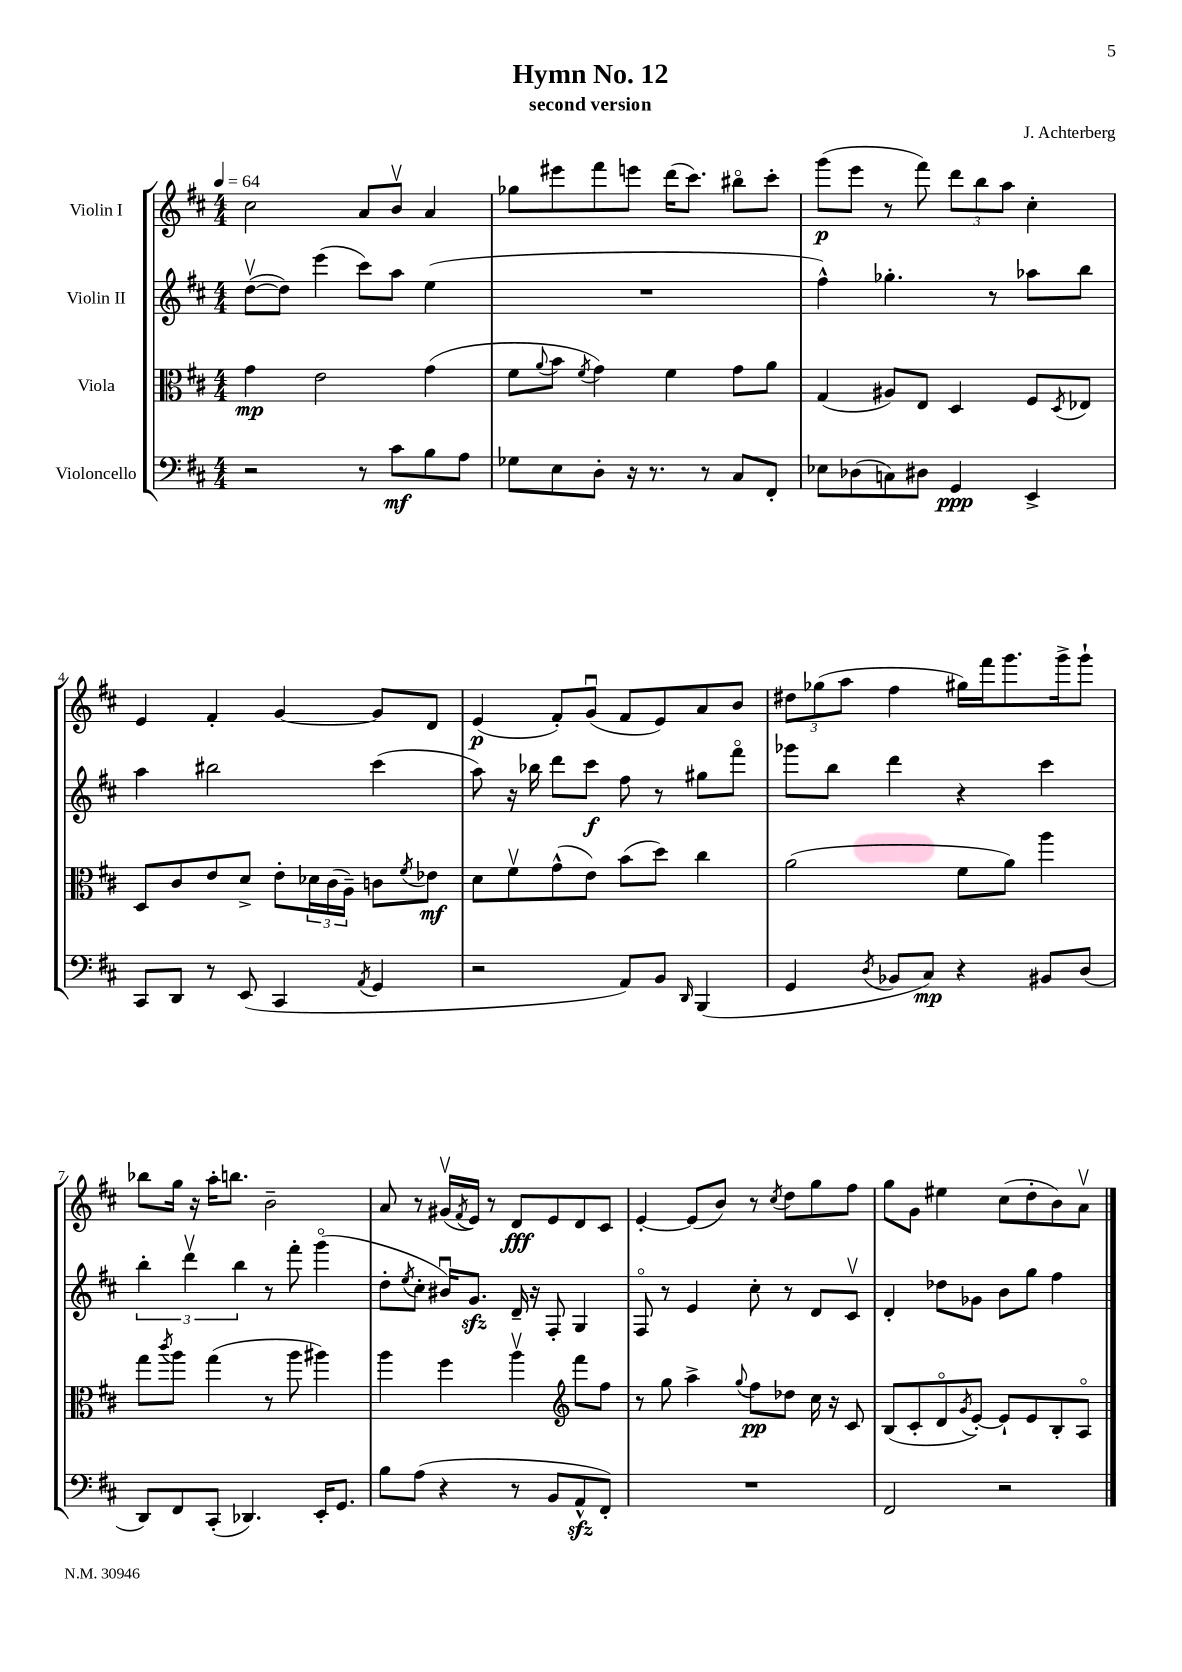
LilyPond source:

\header { title = "Hymn No. 12" composer = "J. Achterberg" subtitle = "second version" }
<<
\new StaffGroup <<
\new Staff = "s0" \with { instrumentName = "Violin I" } {
    \clef treble \key d \major \numericTimeSignature \time 4/4 \tempo 4 = 64
    cis''2 a'8 b'8\upbow a'4 |
    ges''8 eis'''8 fis'''8 e'''8 d'''16( cis'''8.) bis''8\flageolet cis'''8-. |
    g'''8\p( e'''8 r8 fis'''8) \tuplet 3/2 { d'''8 b''8 a''8 } cis''4-. |
    e'4 fis'4-. g'4~ g'8 d'8 |
    e'4\p( fis'8-.) g'8\downbow( fis'8 e'8) a'8 b'8 |
    \tuplet 3/2 { dis''8 ges''8( a''8 } fis''4 gis''16) fis'''16 g'''8. g'''16-> g'''8-! |
    bes''8 g''16 r16 a''16-. b''8. b'2-- |
    a'8 r8 gis'16\upbow( \acciaccatura { fis'8 } e'16) r8 d'8\fff e'8 d'8 cis'8 |
    e'4~-. e'8( b'8) r8 \acciaccatura { cis''8 } d''8 g''8 fis''8 |
    g''8 g'8 eis''4 cis''8( d''8-. b'8) a'8\upbow \bar "|." |
}
\new Staff = "s1" \with { instrumentName = "Violin II" } {
    \clef treble \key d \major \numericTimeSignature \time 4/4
    d''8~\upbow( d''8) e'''4( cis'''8) a''8 e''4( |
    R1 |
    fis''4-^) ges''4.-. r8 aes''8 b''8 |
    a''4 bis''2 cis'''4( |
    a''8) r16 bes''16 d'''8 cis'''8\f fis''8 r8 gis''8 fis'''8\flageolet |
    ges'''8 b''8 d'''4 r4 cis'''4 |
    \tuplet 3/2 { b''4-. d'''4\upbow b''4 } r8 fis'''8-. g'''4\flageolet( |
    d''8-. \acciaccatura { e''8 } cis''8-. bis'16\downbow) g'8.\sfz d'16-- r16 fis8-. g4 |
    fis8\flageolet r8 e'4 cis''8-. r8 d'8 cis'8\upbow |
    d'4-. des''8 ges'8 b'8 g''8 fis''4 \bar "|." |
}
\new Staff = "s2" \with { instrumentName = "Viola" } {
    \clef alto \key d \major \numericTimeSignature \time 4/4
    g'4\mp e'2 g'4( |
    fis'8 \appoggiatura { a'8 } b'8 \acciaccatura { fis'8 } g'4) fis'4 g'8 a'8 |
    g4( ais8) e8 d4 fis8 \acciaccatura { d8 } ees8 |
    d8 cis'8 e'8 d'8-> e'8-. \tuplet 3/2 { des'16 cis'16( a16--) } c'8 \acciaccatura { fis'8 } ees'8\mf |
    d'8 fis'8\upbow g'8-^( e'8) b'8( d''8) cis''4 |
    a'2( fis'8 a'8) a''4 |
    g''8 \acciaccatura { cis'''8 } a''8 g''4( r8 a''8 ais''4) |
    a''4 fis''4 a''4\upbow \clef treble fis'''8 fis''8 |
    r8 g''8 a''4-> \appoggiatura { g''8 } fis''8\pp des''8 cis''16 r16 cis'8 |
    b8( cis'8-. d'8\flageolet \acciaccatura { g'8 } e'8~-.) e'8-! e'8 b8-. a8\flageolet \bar "|." |
}
\new Staff = "s3" \with { instrumentName = "Violoncello" } {
    \clef bass \key d \major \numericTimeSignature \time 4/4
    r2 r8 cis'8\mf b8 a8 |
    ges8 e8 d8-. r16 r8. r8 cis8 fis,8-. |
    ees8 des8( c8) dis8 g,4\ppp e,4-> |
    cis,8 d,8 r8 e,8( cis,4 \acciaccatura { a,8 } g,4 |
    r2 a,8) b,8 \grace { d,16 } b,,4( |
    g,4 \acciaccatura { d8 } bes,8 cis8\mp) r4 bis,8 d8( |
    d,8) fis,8 cis,8-.( des,4.) e,16-. g,8. |
    b8 a8( r4 r8 b,8 a,8-^\sfz fis,8-.) |
    R1 |
    fis,2 r2 \bar "|." |
}
>>
>>
